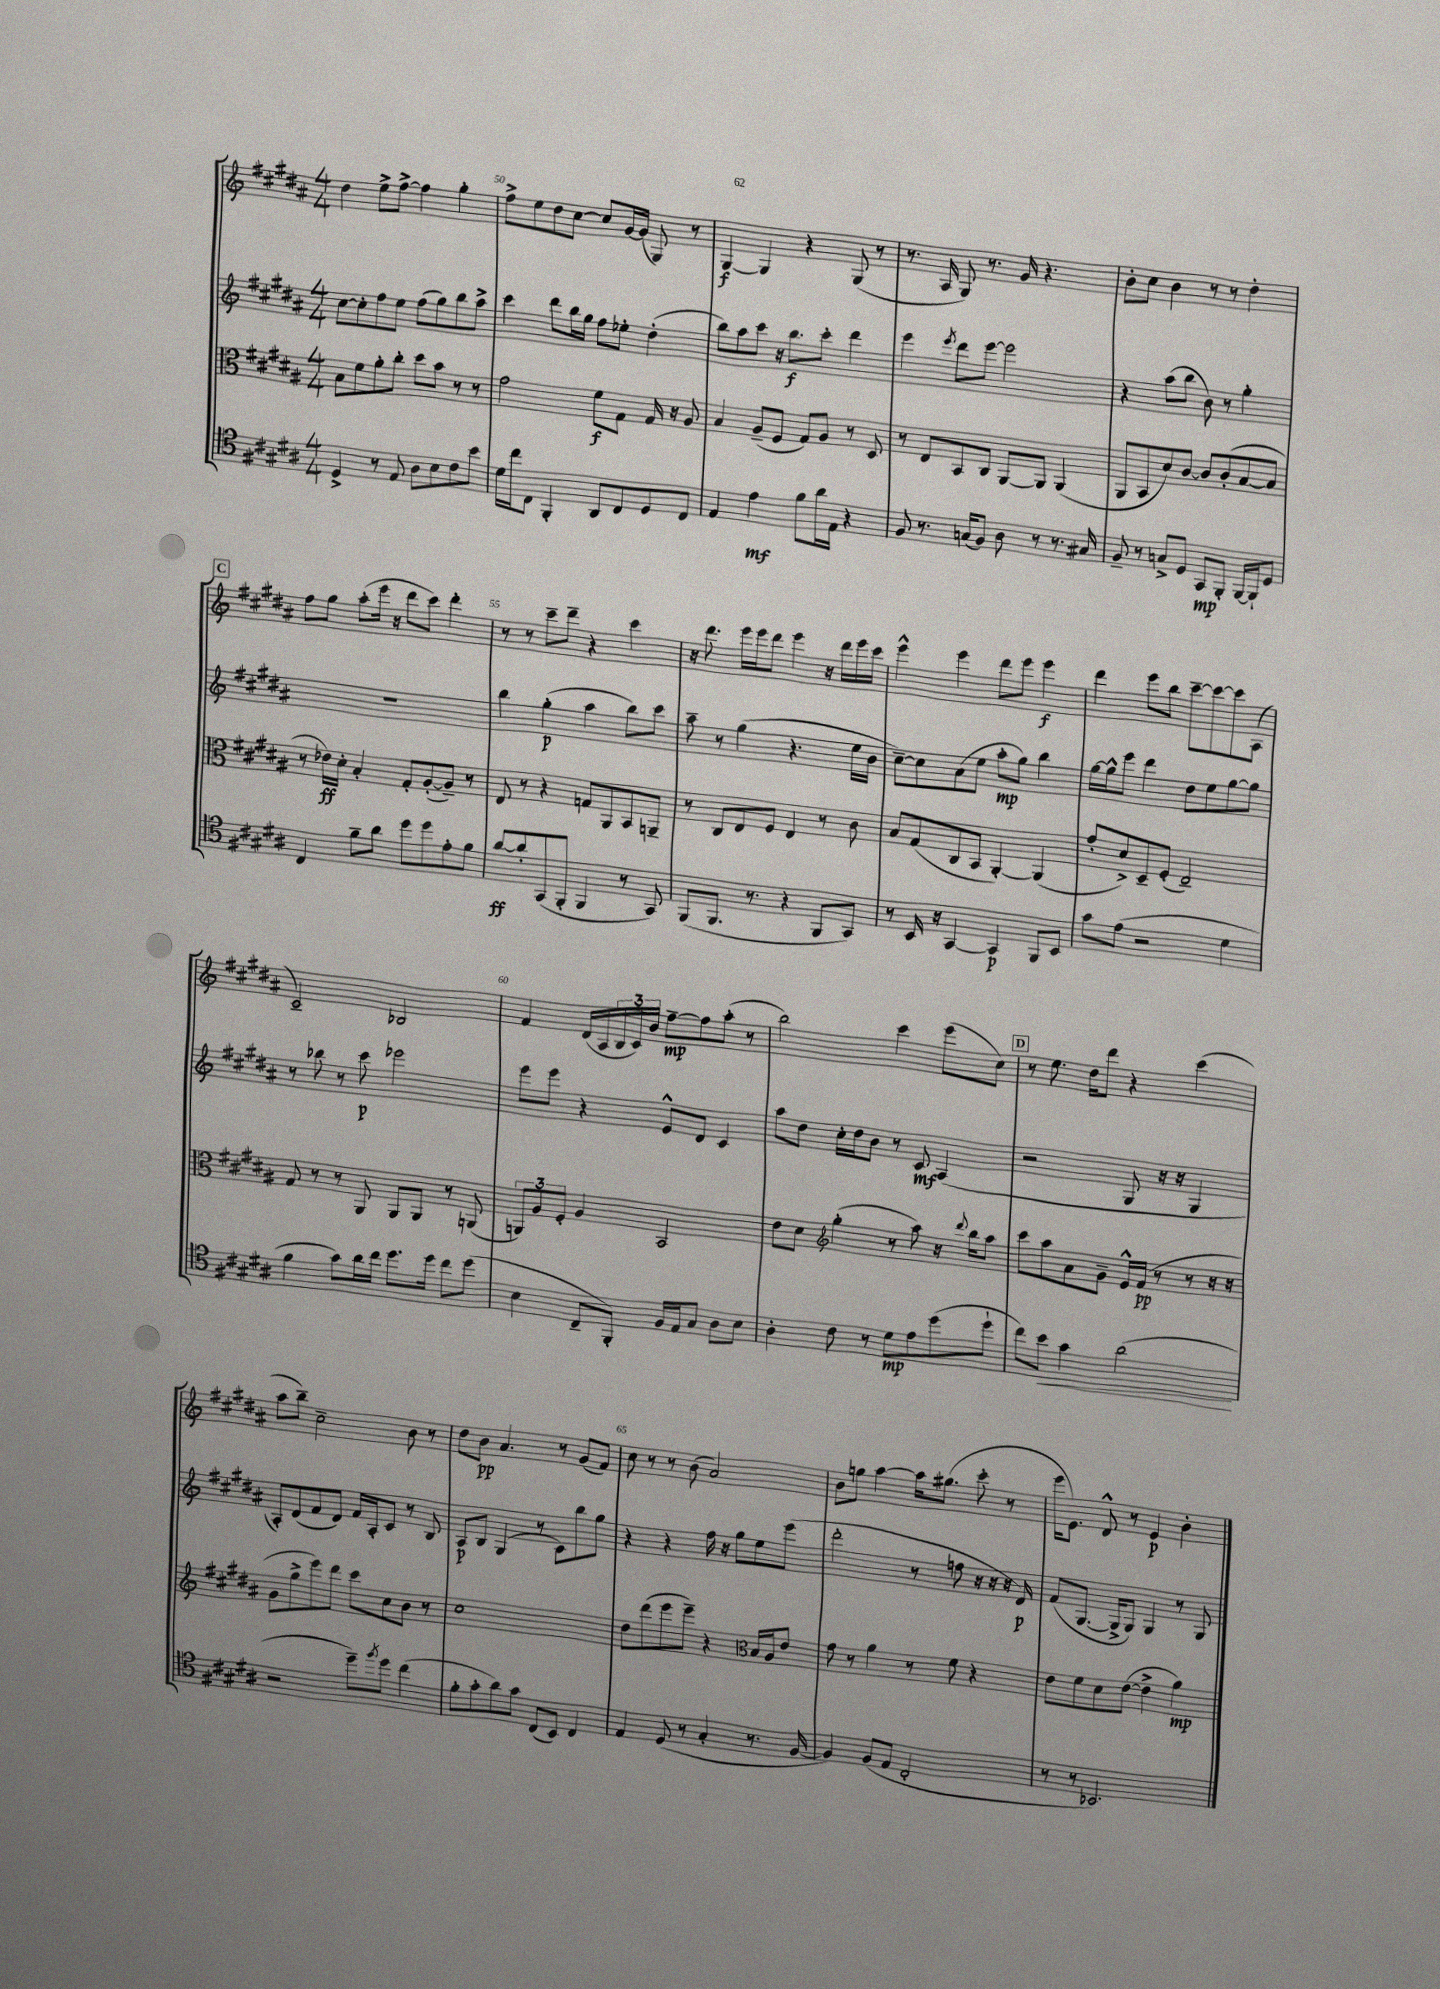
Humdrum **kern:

**kern	**dynam	**kern	**dynam	**kern	**dynam	**kern	**dynam
*part4	*part4	*part3	*part3	*part2	*part2	*part1	*part1
*staff4	*staff4	*staff3	*staff3	*staff2	*staff2	*staff1	*staff1
*clefC4	*	*clefC3	*	*clefG2	*	*clefG2	*
*k[f#c#g#d#a#]	*	*k[f#c#g#d#a#]	*	*k[f#c#g#d#a#]	*	*k[f#c#g#d#a#]	*
*M4/4	*	*M4/4	*	*M4/4	*	*M4/4	*
=49	=49	=49	=49	=49	=49	=49	=49
4D#^/	.	8B\L	.	[8cc#\L	.	4dd#\	.
.	.	8f#\	.	8cc#'\]	.	.	.
8r	.	8a#'\	.	8ff#\	.	8ee^\L	.
8E/	.	8cc#'\J	.	8ee\J	.	[8ff#^\J	.
8A#\L	.	8dd#\L	.	(8ff#\L	.	4ff#\]	.
8B\	.	8b\J	.	8gg#\)	.	.	.
8c#\	.	8r	.	8bb\	.	4gg#'\	.
8b\J	.	8r	.	8aa#^\J	.	.	.
=50	=50	=50	=50	=50	=50	=50	=50
16d#\LL	.	2g#\	.	4ccc#\	.	8ff#^\L	.
16cc#\J	.	.	.	.	.	.	.
8C#\J	.	.	.	.	.	8ee\	.
4FF#'/	.	.	.	8ddd#\L	.	8dd#\	.
.	.	.	.	16bb\L	.	[8cc#\J	.
.	.	.	.	16gg#\JJ	.	.	.
8AA#/L	.	8f#\L	f	8ff#\L	.	8cc#/L]	.
8C#/	.	8G#\J	.	8ee-X'\J	.	[16g#/L	.
.	.	.	.	.	.	(16g#/JJ]	.
8D#/	.	16G#/	.	(4dd#'\	.	8G#/)	.
.	.	16r	.	.	.	.	.
8C#/J	.	8A#/	.	.	.	8r	.
=51	=51	=51	=51	=51	=51	=51	=51
4E/	.	4B/	.	8bb\L)	.	[4G#/	f
.	.	.	.	8aa#\	.	.	.
4e\	mf	(8A#~/L	.	8ccc#\J	.	4G#/]	.
.	.	8F#/J	.	16r	.	.	.
.	.	.	.	8.bb\L	f	.	.
8f#\L	.	8G#/L)	.	.	.	4r	.
16a#\L	.	8A#/J	.	8ccc#'\J	.	.	.
16E\JJ	.	.	.	.	.	.	.
4r	.	8r	.	4ddd#\	.	(8G#/	.
.	.	8D#/	.	.	.	8r	.
=52	=52	=52	=52	=52	=52	=52	=52
8F#/	.	8r	.	4eee\	.	8.r	.
8.r	.	8E/L	.	.	.	.	.
.	.	.	.	.	.	16A#/	.
.	.	.	.	8qeee/	.	.	.
.	.	8BB/	.	8ddd#\L	.	8G#/)	.
(16Gn/KL	.	.	.	.	.	.	.
8F#/J)	.	8C#/J	.	[8eee\J	.	8.r	.
8A#\	.	[8AA#/L	.	2eee\]	.	.	.
.	.	.	.	.	.	16g#/	.
8r	.	8AA#/J]	.	.	.	4.r	.
8.r	.	(4AA#/	.	.	.	.	.
16G#X/	.	.	.	.	.	.	.
=53	=53	=53	=53	=53	=53	=53	=53
8F#~/	.	8AA#/L	.	4r	.	8b'\L	.
8r	.	8BB/	.	.	.	8cc#\J	.
8Gn^/L	.	8d#/)	.	(8aa#\L	.	4b\	.
8D#/J	.	[8c#/J	.	8bb\J	.	.	.
8GG#/L	mp	8c#/L]	.	8b\)	.	8r	.
8FF#'/J	.	(8c#'/	.	8r	.	8r	.
[16FF#/LL	.	[8B/	.	4gg#'\	.	4dd#'\	.
16FF#`/J]	.	.	.	.	.	.	.
8D#/J	.	8B/J]	.	.	.	.	.
!!LO:LB:g=z
!!LO:REH:place=s1:t=C
=54	=54	=54	=54	=54	=54	=54	=54
4C#/	.	8r	.	1r	.	8ff#\L	.
.	.	16e-X\LL)	ff	.	.	8gg#\J	.
.	.	16d#'\JJ	.	.	.	.	.
8f#~\L	.	4B'/	.	.	.	(8aa#'\L	.
8a#\J	.	.	.	.	.	16eee\Jk	.
.	.	.	.	.	.	16r	.
8dd#\L	.	8G#'/L	.	.	.	8ddd#\L	.
8dd#\	.	([8A#'/	.	.	.	8ccc#\J)	.
8e'\	.	8A#~/J])	.	.	.	4ddd#'\	.
8f#\J	.	8r	.	.	.	.	.
=55	=55	=55	=55	=55	=55	=55	=55
[8a#/L	ff	8E/	.	4bb\	.	8r	.
8a#'/]	.	8r	.	.	.	8r	.
(8GG#/	.	4r	.	(4gg#'\	p	8ccc#~\L	.
8FF#'/J	.	.	.	.	.	8ddd#~\J	.
4FF#/	.	8Gn/L	.	4aa#\	.	4r	.
.	.	8AA#/	.	.	.	.	.
8r	.	8BB/	.	8bb\L)	.	4ccc#\	.
8GG#/)	.	8AAn~/J	.	8ccc#\J	.	.	.
=56	=56	=56	=56	=56	=56	=56	=56
(8FF#/L	.	8r	.	8aa#~\	.	16r	.
.	.	.	.	.	.	8.ddd#\	.
8.FF#/J	.	8C#/L	.	8r	.	.	.
.	.	8E/	.	(4gg#\	.	16eee\LL	.
8.r	.	.	.	.	.	16eee\J	.
.	.	8F#/J	.	.	.	8ddd#\J	.
4r	.	4E/	.	4.r	.	4eee\	.
8FF#/L	.	8r	.	.	.	16r	.
.	.	.	.	.	.	16ddd#\LL	.
8GG#/J)	.	8c#\	.	16ee\LL	.	16eee\	.
.	.	.	.	16b\JJ	.	16ccc#\JJ	.
=57	=57	=57	=57	=57	=57	=57	=57
8r	.	8B/L	.	[8cc#~\L)	.	4eee^^\	.
16BB/	.	(8G#/	.	8cc#\]	.	.	.
16r	.	.	.	.	.	.	.
[4GG#/	.	8C#/	.	(8a#\	.	4eee\	.
.	.	8BB/J	.	8ee\J	.	.	.
4GG#/]	p	[4AA#'/)	.	8aa#'\L	mp	8ddd#\L	.
.	.	.	.	8gg#\J)	.	8eee\J	.
8FF#/L	.	(4AA#/]	.	4bb\	.	4eee\	f
8BB/J	.	.	.	.	.	.	.
=58	=58	=58	=58	=58	=58	=58	=58
8g#\L	.	8g#'/L	.	[16gg#\LL	.	4ddd#\	.
.	.	.	.	16gg#^^\J]	.	.	.
(8e\J	.	8d#^/)	.	8eee\J	.	.	.
2r	.	8D#~/	.	4ddd#\	.	8eee\L	.
.	.	(8F#'/J	.	.	.	8bb\J	.
.	.	2E~/)	.	8dd#\L	.	[8ccc#~\L	.
.	.	.	.	8ee\	.	8ccc#\_	.
4d#\	.	.	.	[8gg#\	.	8ccc#\]	.
.	.	.	.	8gg#\J]	.	(8A#\J	.
!!LO:LB:g=z
=59	=59	=59	=59	=59	=59	=59	=59
4f#\	.	8G#/	.	8r	.	2c#~/)	.
.	.	8r	.	8bb-X\	.	.	.
8g#\L)	.	8r	.	8r	.	.	.
16a#\L	.	8AA#/	.	8ccc#\	p	.	.
16cc#\JJ	.	.	.	.	.	.	.
8.dd#\L	.	8AA#/L	.	2eee-X\	.	2B-X/	.
.	.	8AA#/J	.	.	.	.	.
16dd#\Jk	.	.	.	.	.	.	.
8cc#\L	.	8r	.	.	.	.	.
(8dd#\J	.	(8AAn/	.	.	.	.	.
=60	=60	=60	=60	=60	=60	=60	=60
4B\	.	12AAn/L)	.	8eee\L	.	4f#/	.
.	.	12A#/	.	.	.	.	.
.	.	.	.	8eee\J	.	.	.
.	.	12F#'/J	.	.	.	.	.
8C#~/L	.	4A#/	.	4r	.	(16d#/LL	.
.	.	.	.	.	.	16A#/	.
8FF#'/J)	.	.	.	.	.	24B/	.
.	.	.	.	.	.	24c#/)	.
.	.	.	.	.	.	24b/JJ	.
16F#/LL	.	2BB/	.	8e^^/L	.	[8ff#~\L	mp
16E/J	.	.	.	.	.	.	.
8G#/J	.	.	.	8d#/J	.	8ff#\]	.
8A#\L	.	.	.	4c#/	.	(8aa#'\J	.
8B\J	.	.	.	.	.	8r	.
=61	=61	=61	=61	=61	=61	=61	=61
4A#'\	.	8e\L	.	8aa#\L	.	2bb\)	.
.	.	8d#\J	.	8dd#\J	.	.	.
*	*	*clefG2	*	*	*	*	*
8c#\	.	(4gg#'\	.	16cc#'\LL	.	.	.
.	.	.	.	16dd#\J	.	.	.
8r	.	.	.	8b\J	.	.	.
8d#\L	mp	8r	.	8r	.	4ccc#\	.
8e\	.	8aa#\)	.	8c#/	mf	.	.
(8dd#\	.	16r	.	(4A#/	.	(8eee\L	.
.	.	8qqddd#/	.	.	.	.	.
.	.	16bb\KL	.	.	.	.	.
8dd#`\J	.	8aa#\J	.	.	.	8cc#\J)	.
!!LO:REH:place=s1:t=D
=62	=62	=62	=62	=62	=62	=62	=62
8cc#\L)	.	8ccc#\L	.	2r	.	8r	.
!	!LO:HP:b	!	!	!	!	!	!
8b\J	<	8aa#\	.	.	.	8.ee\	.
4g#\	.	8a#\	.	.	.	.	.
.	.	.	.	.	.	16dd#\KL	.
.	.	8g#~\J	.	.	.	8ddd#\J	.
(2a#\	.	16e^^/LL	.	8G#/	.	4r	.
.	.	(16f#/JJ	pp	.	.	.	.
.	.	8r	.	16r	.	.	.
.	.	.	.	16r	.	.	.
.	.	8r	.	4G#/	.	(4ccc#\	.
.	.	16r	.	.	.	.	.
.	.	16r	.	.	.	.	.
.	[	.	.	.	.	.	.
!!LO:LB:g=z
=63	=63	=63	=63	=63	=63	=63	=63
2r	.	8g#\L	.	8A#'/L)	.	8aa#\L	.
.	.	8gg#^\	.	(8d#/	.	8bb~\J)	.
.	.	8eee\)	.	8f#/	.	2cc#~\	.
.	.	8ddd#\J	.	8d#/J)	.	.	.
8dd#~\L)	.	8ccc#\L	.	16f#/LL	.	.	.
.	.	.	.	16A#'/J	.	.	.
8qff#/	.	.	.	.	.	.	.
8dd#\J	.	8cc#\	.	8c#/J	.	.	.
(4cc#\	.	8b\J	.	8r	.	8b\	.
.	.	8r	.	8B/	.	8r	.
=64	=64	=64	=64	=64	=64	=64	=64
8f#'\L	.	1cc#	.	8A#/L	p	8dd#\L	.
8g#'\	.	.	.	8B/J	.	8b\J	pp
8a#\)	.	.	.	(4G#/	.	4.a#/	.
8g#\J	.	.	.	.	.	.	.
(8C#/L	.	.	.	8r	.	.	.
8BB/J)	.	.	.	8c#\L)	.	8r	.
4C#/	.	.	.	8bb\	.	(8g#/L	.
.	.	.	.	8gg#\J	.	8f#/J)	.
=65	=65	=65	=65	=65	=65	=65	=65
4E/	.	8dd#\L	.	4r	.	8cc#\	.
.	.	(8ddd#\	.	.	.	8r	.
(8D#/	.	8eee\	.	4r	.	8r	.
8r	.	8eee~\J)	.	.	.	(8b\	.
4G#'/	.	4r	.	16ff#\	.	2a#/)	.
.	.	.	.	16r	.	.	.
.	.	.	.	8gg#\L	.	.	.
*	*	*clefC3	*	*	*	*	*
8.r	.	16B/LL	.	8ee\	.	.	.
.	.	16A#/J	.	.	.	.	.
.	.	8e/J	.	(8eee\J	.	.	.
[16F#/	.	.	.	.	.	.	.
=66	=66	=66	=66	=66	=66	=66	=66
4F#/])	.	8g#\	.	2ddd#'\	.	8b\L	.
.	.	8r	.	.	.	8ggn\J	.
(8F#/L	.	4a#\	.	.	.	[4aa#\	.
8E/J	.	.	.	.	.	.	.
2C#'/	.	8r	.	8r	.	16aa#\KL]	.
.	.	.	.	.	.	(8.gg#X\J	.
.	.	8f#\	.	8ffn\	.	.	.
.	.	4r	.	16r	.	8ccc#'\	.
.	.	.	.	16r	.	.	.
.	.	.	.	16r	.	8r	.
.	.	.	.	16d#/)	p	.	.
=67	=67	=67	=67	=67	=67	=67	=67
8r	.	8e\L	.	(8f#/L	.	16eee\KL	.
.	.	.	.	.	.	8.e\J)	.
8r	.	8f#\	.	[8.G#/J	.	.	.
2.BB-X/)	.	8d#\	.	.	.	8d#^^/	.
.	.	.	.	16G#^/KL]	.	.	.
.	.	([8e\J	.	8G#/J)	.	8r	.
.	.	4e^\]	.	4G#/	.	4e/	p
.	.	4a#\)	mp	8r	.	4b'\	.
.	.	.	.	8G#/	.	.	.
==	==	==	==	==	==	==	==
*-	*-	*-	*-	*-	*-	*-	*-
